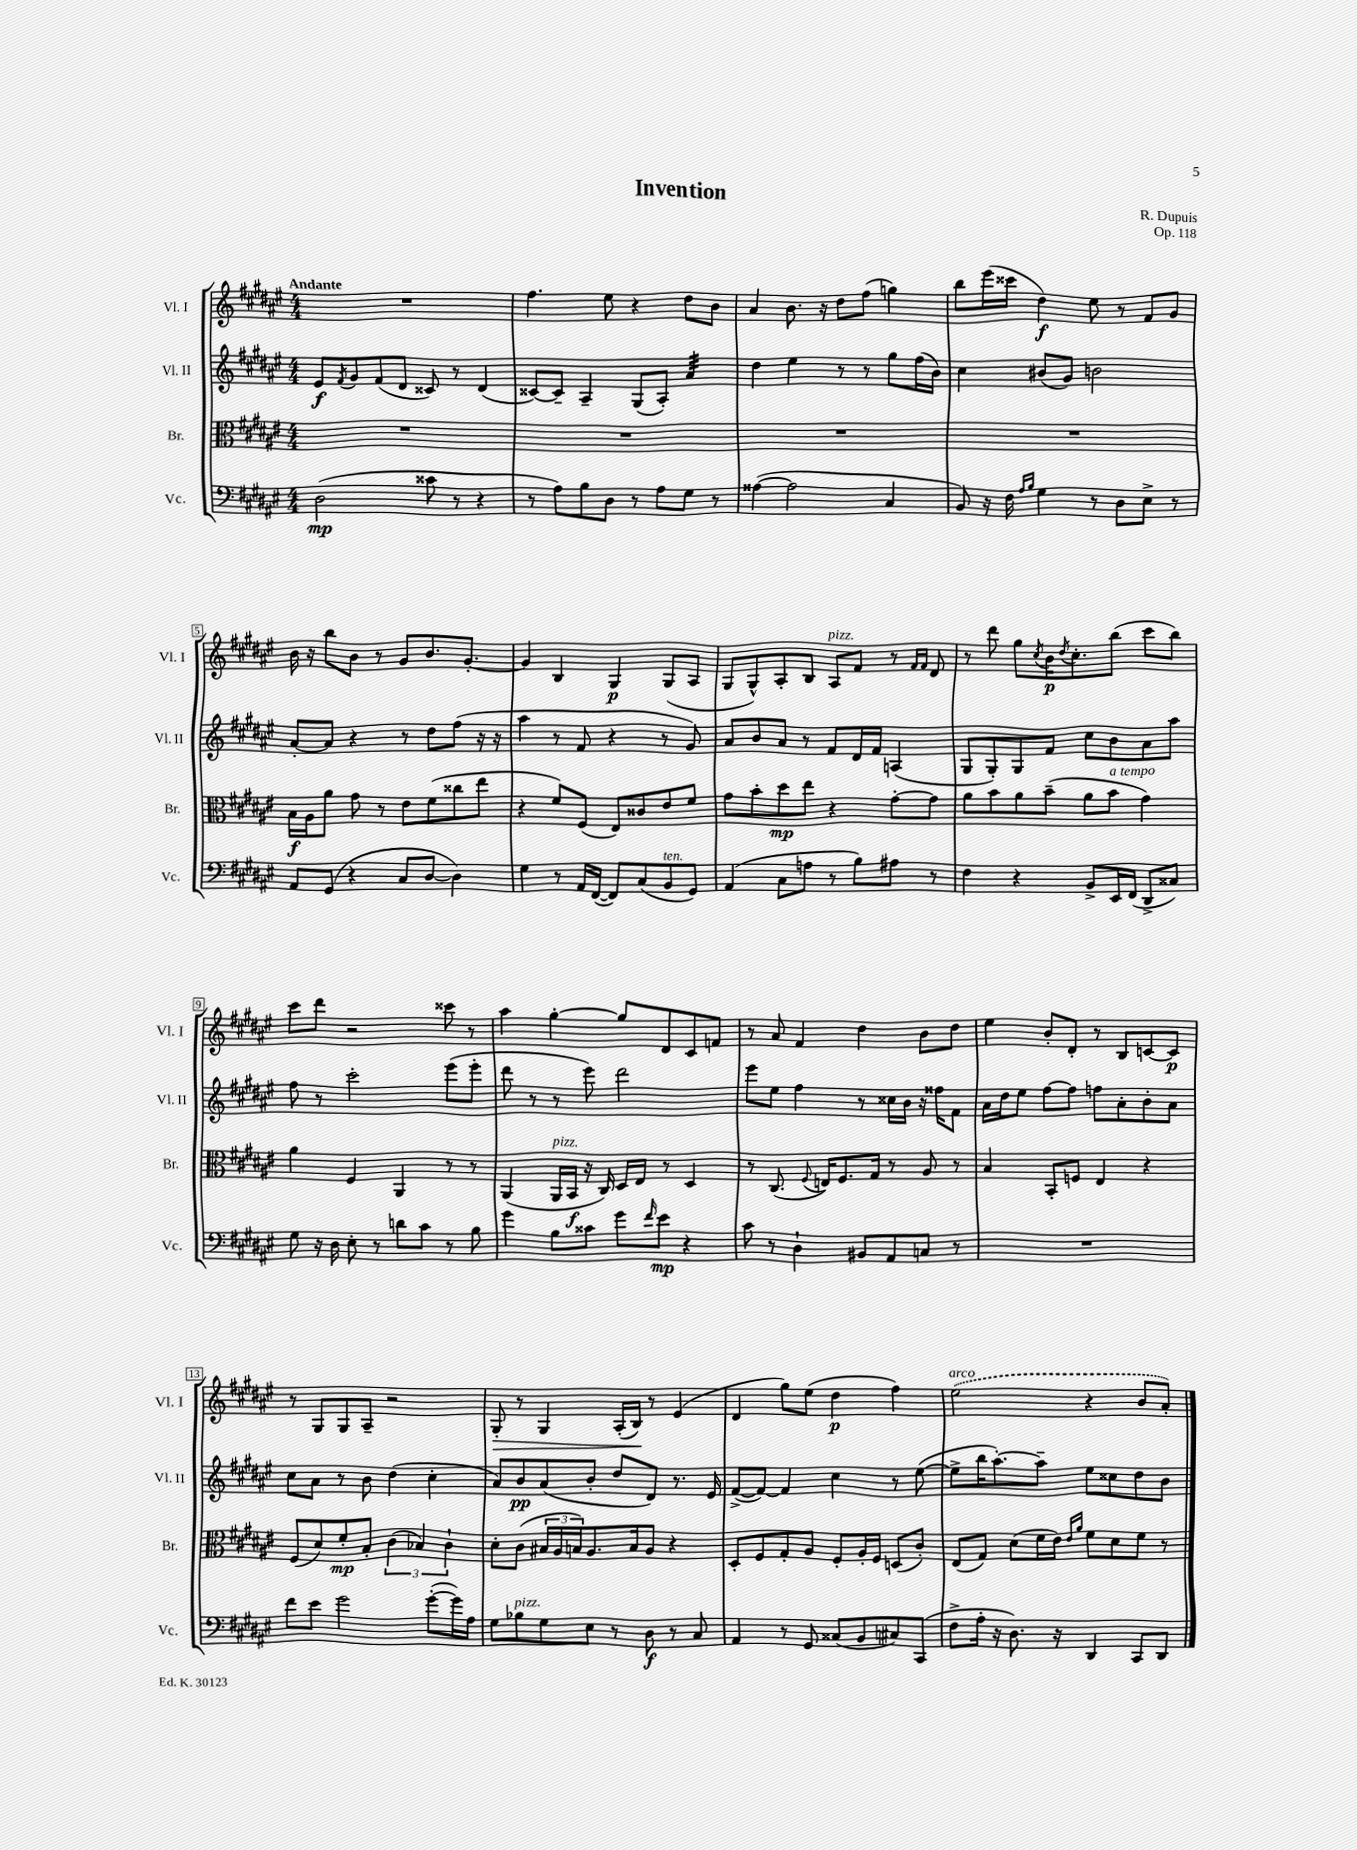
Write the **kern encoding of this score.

**kern	**dynam	**kern	**dynam	**kern	**dynam	**kern	**dynam
*part4	*part4	*part3	*part3	*part2	*part2	*part1	*part1
*staff4	*staff4	*staff3	*staff3	*staff2	*staff2	*staff1	*staff1
*I"Vc.	*	*I"Br.	*	*I"Vl. II	*	*I"Vl. I	*
*I'Vc.	*	*I'Br.	*	*I'Vl. II	*	*I'Vl. I	*
*clefF4	*	*clefC3	*	*clefG2	*	*clefG2	*
*k[f#c#g#d#a#e#]	*	*k[f#c#g#d#a#e#]	*	*k[f#c#g#d#a#e#]	*	*k[f#c#g#d#a#e#]	*
*M4/4	*	*M4/4	*	*M4/4	*	*M4/4	*
=1	=1	=1	=1	=1	=1	=1	=1
!	!	!	!	!	!	!LO:TX:a:B:t=Andante	!
(2D#\	mp	1r	.	8e#/L	f	1r	.
.	.	.	.	8qf#/	.	.	.
.	.	.	.	8g#/	.	.	.
.	.	.	.	(8f#/	.	.	.
.	.	.	.	8d#/J	.	.	.
8c##X\	.	.	.	8c##X/)	.	.	.
8r	.	.	.	8r	.	.	.
4r	.	.	.	(4d#/	.	.	.
=2	=2	=2	=2	=2	=2	=2	=2
8r	.	1r	.	[8c##X/L)	.	4.ff#\	.
8A#\L)	.	.	.	8c##~/J]	.	.	.
8B\	.	.	.	4A#~/	.	.	.
8D#\J	.	.	.	.	.	8ee#\	.
8r	.	.	.	(8G#/L	.	4r	.
8A#\L	.	.	.	8A#'/J)	.	.	.
*	*	*	*	*tremolo	*	*	*
8G#\J	.	.	.	32a#/LLL	.	8dd#\L	.
.	.	.	.	32a#/	.	.	.
.	.	.	.	32a#/	.	.	.
.	.	.	.	32a#/	.	.	.
8r	.	.	.	32a#/	.	8b\J	.
.	.	.	.	32a#/	.	.	.
.	.	.	.	32a#/	.	.	.
.	.	.	.	32a#/JJJ	.	.	.
*	*	*	*	*Xtremolo	*	*	*
=3	=3	=3	=3	=3	=3	=3	=3
([4A##X\	.	1r	.	4dd#\	.	4a#/	.
2A##\]	.	.	.	4ee#\	.	8.b\	.
.	.	.	.	.	.	16r	.
.	.	.	.	8r	.	8dd#\L	.
.	.	.	.	8r	.	(8ff#\J	.
4C#/	.	.	.	8gg#\L	.	4ggn\)	.
.	.	.	.	(16ff#\L	.	.	.
.	.	.	.	16b\JJ)	.	.	.
=4	=4	=4	=4	=4	=4	=4	=4
8BB/)	.	1r	.	4cc#\	.	8bb\L	.
16r	.	.	.	.	.	(16eee#\L	.
16F#\	.	.	.	.	.	16ccc##X\JJ	.
16qqA#/LL	.	.	.	.	.	.	.
16qqB/JJ	.	.	.	.	.	.	.
4G#\	.	.	.	(8b#X/L	.	4dd#\)	f
.	.	.	.	8g#/J)	.	.	.
8r	.	.	.	2bn\	.	8ee#\	.
8D#\L	.	.	.	.	.	8r	.
8E#^\J	.	.	.	.	.	8f#/L	.
8r	.	.	.	.	.	8g#/J	.
!!LO:LB:g=z
=5	=5	=5	=5	=5	=5	=5	=5
8AA#/L	.	16B\LL	f	[8a#'/L	.	16b\	.
.	.	16A#\J	.	.	.	16r	.
(8GG#/J	.	8a#\J	.	8a#/J]	.	8bb\L	.
4r	.	8g#\	.	4r	.	8b\J	.
.	.	8r	.	.	.	8r	.
8C#/L	.	8e#\L	.	8r	.	8g#/L	.
[8D#/J	.	(8f#\	.	8dd#\L	.	8.b/	.
4D#\])	.	8cc##X\	.	(8ff#\J	.	.	.
.	.	.	.	.	.	[8.g#'/J	.
.	.	8ee#\J	.	16r	.	.	.
.	.	.	.	16r	.	.	.
=6	=6	=6	=6	=6	=6	=6	=6
4G#\	.	4r	.	4aa#\	.	4g#/]	.
8r	.	8f#/L)	.	8r	.	4B/	.
16AA#/LL	.	(8F#/J	.	8f#/	.	.	.
([16FF#/JJ	.	.	.	.	.	.	.
8FF#/L])	.	8E#/L)	.	4r	.	4G#/	p
(8C#/	.	8c##X/	.	.	.	.	.
!LO:TX:a:i:t=ten.	!	!	!	!	!	!	!
8BB/	.	8e#/	.	8r	.	(8G#/L	.
8GG#/J)	.	8f#/J	.	8g#/)	.	8A#/J	.
=7	=7	=7	=7	=7	=7	=7	=7
(4AA#/	.	8g#\L	.	8a#/L	.	8G#/L	.
.	.	8b'\	.	8b/	.	8G#^^/)	.
8C#\L	.	8dd#\	mp	8a#/J	.	8A#'/	.
8An\J	.	8ee#\J	.	8r	.	8B/J	.
!	!	!	!	!	!	!LO:TX:a:i:t=pizz.	!
8r	.	4r	.	8f#/L	.	8A#/L	.
8B\L)	.	.	.	16d#/L	.	8f#/J	.
.	.	.	.	16f#/JJ	.	.	.
8A#X\J	.	[8g#'\L	.	(4An/	.	8r	.
.	.	.	.	.	.	16qqf#/LL	.
.	.	.	.	.	.	16qqf#/JJ	.
8r	.	8g#\J]	.	.	.	8d#/	.
=8	=8	=8	=8	=8	=8	=8	=8
4F#\	.	8a#\L	.	8G#/L	.	8r	.
.	.	8b\	.	8G#'/)	.	8ddd#\	.
4r	.	8a#\	.	8G#/	.	8gg#\L	.
.	.	.	.	.	.	8qcc#/	.
.	.	(8b~\J	.	8f#/J	.	16b\K	p
.	.	.	.	.	.	8qdd#/	.
.	.	.	.	.	.	8.cc#'\	.
8BB^/L	.	8a#\L	.	8cc#\L	.	.	.
!	!	!LO:TX:a:i:t=a tempo	!	!	!	!	!
16EE#/L	.	8b\J	.	8b\	.	(8bb\J	.
(16FF#/JJ	.	.	.	.	.	.	.
8DD#^/L	.	4g#\)	.	8a#\	.	8ccc#\L	.
8C##X/J)	.	.	.	8aa#\J	.	8bb\J)	.
!!LO:LB:g=z
=9	=9	=9	=9	=9	=9	=9	=9
8G#\	.	4a#\	.	8ff#\	.	8ccc#\L	.
16r	.	.	.	8r	.	8ddd#\J	.
16D#\	.	.	.	.	.	.	.
8E#'\	.	4F#/	.	2ccc#'\	.	2r	.
8r	.	.	.	.	.	.	.
8dn\L	.	4AA#/	.	.	.	.	.
8c#\J	.	.	.	.	.	.	.
8r	.	8r	.	(8eee#\L	.	8ccc##X\	.
8B\	.	8r	.	8eee#'\J	.	8r	.
=10	=10	=10	=10	=10	=10	=10	=10
4g#\	.	(4AA#/	.	8ddd#\	.	4aa#\	.
.	.	.	.	8r	.	.	.
!	!	!LO:TX:a:i:t=pizz.	!	!	!	!	!
8B\L	.	16AA#/LL	.	8r	.	[4gg#'\	.
.	.	16BB/JJ	f	.	.	.	.
8c##X\J	.	16r	.	8eee#\)	.	.	.
.	.	16C#/)	.	.	.	.	.
8g#\L	.	16D#/LL	.	2ddd#\	.	8gg#/L]	.
.	.	16E#/JJ	.	.	.	.	.
16qqf#/	.	.	.	.	.	.	.
8e#\J	mp	8r	.	.	.	8d#/	.
4r	.	4D#/	.	.	.	8c#/	.
.	.	.	.	.	.	8fn/J	.
=11	=11	=11	=11	=11	=11	=11	=11
8c#\	.	8r	.	8eee#\L	.	8r	.
8r	.	(8.C#/	.	8ee#\J	.	8a#/	.
4D#`\	.	.	.	4ff#\	.	4f#/	.
.	.	8qqF#/	.	.	.	.	.
.	.	16En/KL)	.	.	.	.	.
.	.	8.F#/	.	.	.	.	.
8BB#X/L	.	.	.	8r	.	4dd#\	.
.	.	16G#/Jk	.	.	.	.	.
8AA#/	.	8r	.	16cc##X\LL	.	.	.
.	.	.	.	16b\JJ	.	.	.
8Cn/J	.	8A#/	.	16r	.	8b\L	.
.	.	.	.	16ff##X\KL	.	.	.
8r	.	8r	.	8f#\J	.	8dd#\J	.
=12	=12	=12	=12	=12	=12	=12	=12
1r	.	4B/	.	16a#\LL	.	4ee#\	.
.	.	.	.	16dd#\J	.	.	.
.	.	.	.	8ee#\J	.	.	.
.	.	8BB'/L	.	[8ff#\L	.	8b'/L	.
.	.	8Fn/J	.	8ff#\J]	.	8d#'/J	.
.	.	4E#/	.	8ffn\L	.	8r	.
.	.	.	.	8a#'\	.	8B/L	.
.	.	4r	.	8b'\	.	[8cn/	.
.	.	.	.	8a#\J	.	8c/J]	p
!!LO:LB:g=z
=13	=13	=13	=13	=13	=13	=13	=13
8f#\L	.	(8F#/L	.	8cc#\L	.	8r	.
8e#\J	.	8d#/)	.	8a#\J	.	8G#/L	.
2g#\	.	8f#'/	mp	8r	.	8G#/	.
.	.	8B'/J	.	8b\	.	8A#~/J	.
.	.	(6c#\	.	(4dd#\	.	2r	.
.	.	6B-X/)	.	.	.	.	.
([8g#'\L	.	.	.	4cc#'\	.	.	.
.	.	6c#`\	.	.	.	.	.
16g#\L])	.	.	.	.	.	.	.
16A#\JJ	.	.	.	.	.	.	.
=14	=14	=14	=14	=14	=14	=14	=14
!	!	!	!	!	!	!	!LO:HP:b
8G#\L	.	8d#'\L	.	8a#/L)	.	8G#'/	>
!LO:TX:a:i:t=pizz.	!	!	!	!	!	!	!
8B-X\	.	(8c#\J	.	8b/	pp	8r	.
8G#\	.	24B#X/LL	.	(8a#/	.	4G#/	.
.	.	24A#/	.	.	.	.	.
.	.	24Bn/J)	.	.	.	.	.
8E#\J	.	8.A#/	.	8b'/J	.	.	.
8r	.	.	.	8dd#/L	.	(16A#'/LL	.
.	.	16B/k	.	.	.	16B/JJ)	.
8D#\	f	8A#/J	.	8d#/J)	.	8r	]
8r	.	4r	.	8.r	.	(4e#/	.
8C#/	.	.	.	.	.	.	.
.	.	.	.	16e#/	.	.	.
=15	=15	=15	=15	=15	=15	=15	=15
4AA#/	.	8D#'/L	.	([8f#^/L	.	4d#/	.
.	.	8F#/	.	8f#/J_)	.	.	.
8r	.	8G#'/	.	4f#/]	.	8gg#\L)	.
8GG#/	.	8A#/J	.	.	.	(8ee#\J	.
(8C##X/L	.	8F#'/L	.	4cc#\	.	4dd#\	p
8BB/	.	16A#'/L	.	.	.	.	.
.	.	16F#/JJ	.	.	.	.	.
8C#X/)	.	(8Dn/L	.	8r	.	4ff#\)	.
(8CC#/J	.	8c#'/J)	.	([8ee#\	.	.	.
=16	=16	=16	=16	=16	=16	=16	=16
!	!	!	!	!	!	!LO:TX:a:i:t=arco	!
8F#^\L	.	(8E#/L	.	8ee#^\L]	.	(2ee#\	.
16A#'\Jk	.	8G#/J)	.	16bb\K	.	.	.
16r	.	.	.	[8.aa#'\)	.	.	.
8.D#\)	.	(8d#\L	.	.	.	.	.
.	.	16f#\L	.	8aa#~\J]	.	.	.
16r	.	16e#\JJ)	.	.	.	.	.
.	.	16qqe#/LL	.	.	.	.	.
.	.	16qqa#/JJ	.	.	.	.	.
4DD#/	.	8f#\L	.	8ee#\L	.	4r	.
.	.	8d#\	.	8cc##X\	.	.	.
8CC#/L	.	8f#\J	.	8dd#\	.	8b/L	.
8DD#/J	.	8r	.	8b\J	.	8a#'/J)	.
==	==	==	==	==	==	==	==
*-	*-	*-	*-	*-	*-	*-	*-
